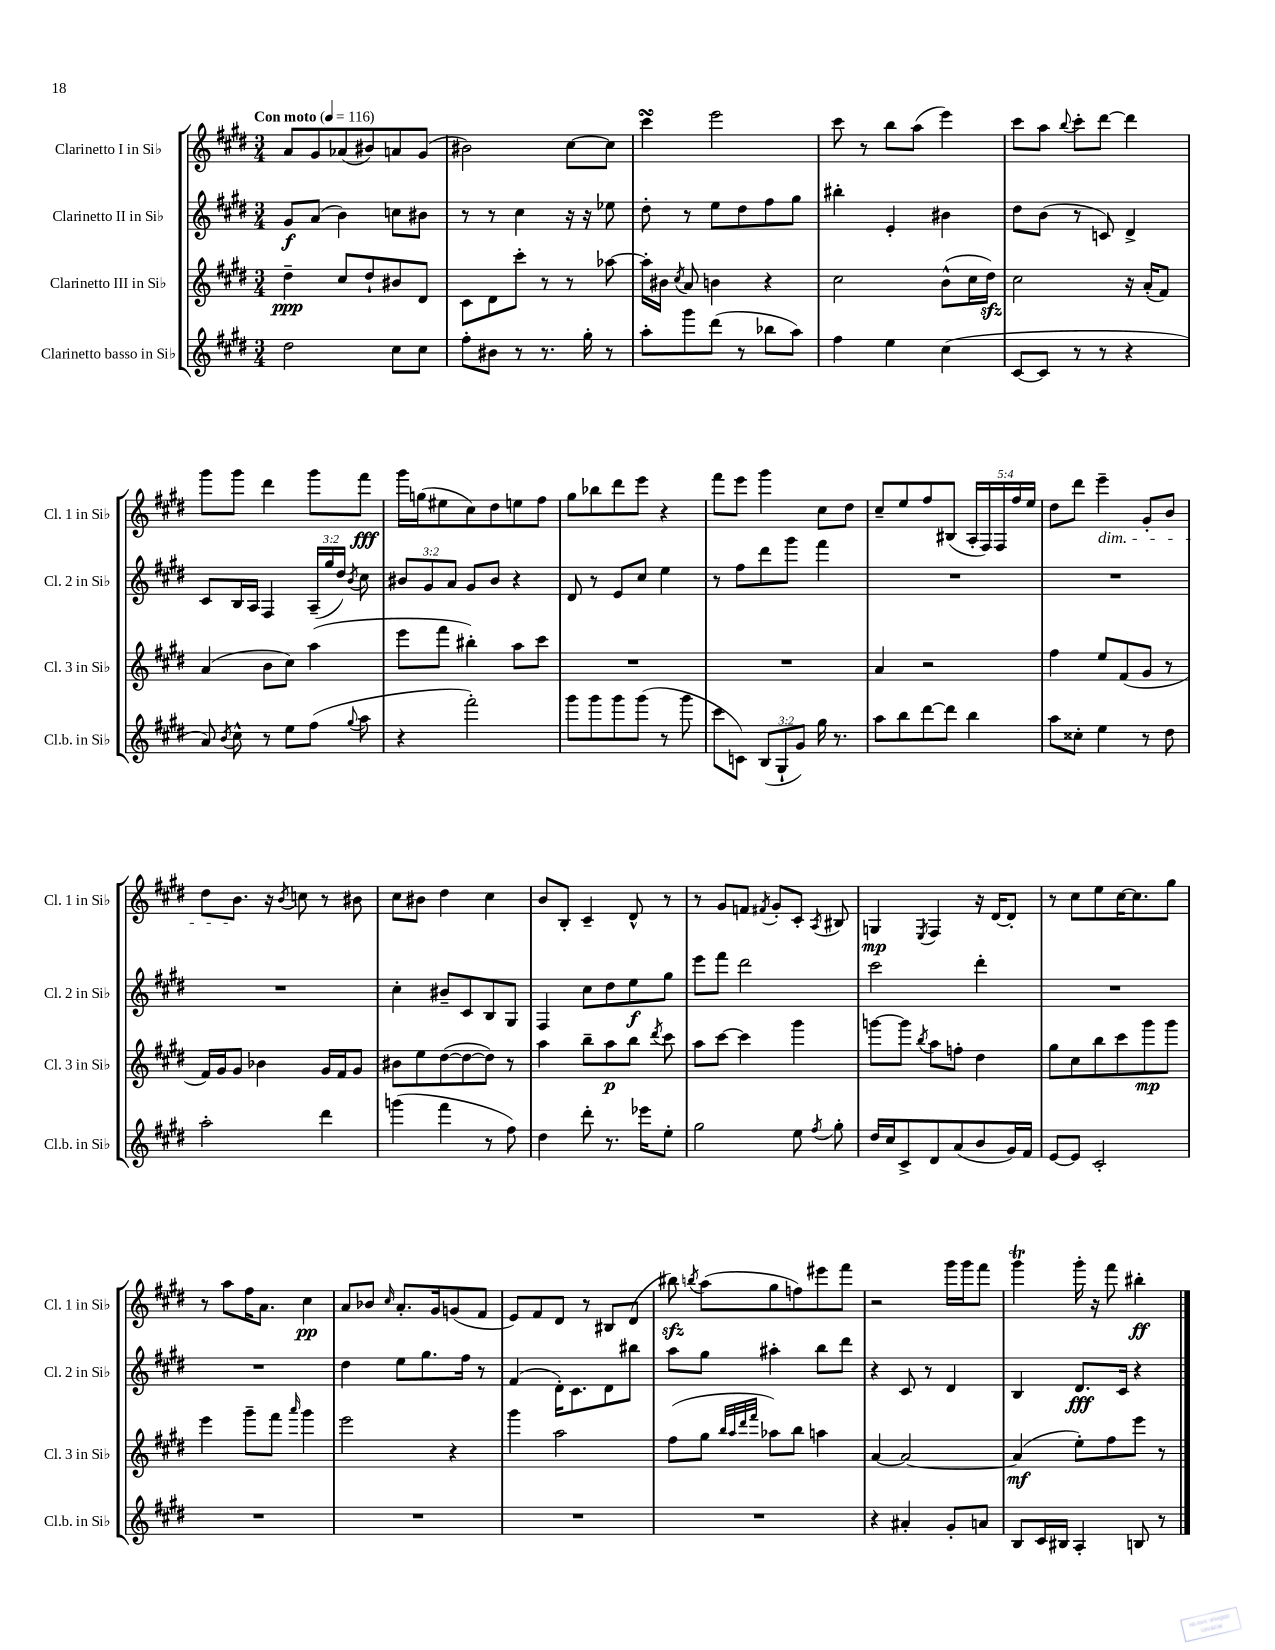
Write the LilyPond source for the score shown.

<<
\new StaffGroup <<
\new Staff = "s0" \with { instrumentName = "Clarinetto I in Sib" shortInstrumentName = "Cl. 1 in Sib" } {
    \clef treble \key e \major \numericTimeSignature \time 3/4 \override Staff.TupletNumber.text = #tuplet-number::calc-fraction-text \tempo "Con moto" 4 = 116
    \autoBeamOff a'8[ gis'8 aes'8( bis'8) a'8 gis'8]( |
    bis'2) cis''8[~ cis''8] |
    cis'''4\turn e'''2 |
    cis'''8 r8 b''8[ a''8]( e'''4) |
    cis'''8[ a''8] \appoggiatura { b''8 } cis'''8[-. dis'''8]~ dis'''4 |
    gis'''8[ gis'''8] dis'''4 gis'''8[ fis'''8]\fff |
    gis'''16[ g''16( eis''8 cis''8) dis''8 e''8 fis''8] |
    gis''8[ bes''8 dis'''8 e'''8] r4 |
    fis'''8[ e'''8] gis'''4 cis''8[ dis''8] |
    cis''8[-- e''8 fis''8 bis8]( \tuplet 5/4 { a16[-. fis16) fis16 fis''16 e''16] } |
    dis''8[ dis'''8] e'''4--\dim gis'8[-. b'8] |
    dis''8[ b'8.]\! r16 \acciaccatura { b'8 } c''8 r8 bis'8 |
    cis''8[ bis'8] dis''4 cis''4 |
    b'8[ b8]-. cis'4-- dis'8-^ r8 |
    r8 gis'8[ f'8] \acciaccatura { fis'8 } gis'8[-. cis'8]-. \acciaccatura { a8 } bis8 |
    g4\mp \acciaccatura { e8 } fis4 r16 dis'16[~ dis'8]-. |
    r8 cis''8[ e''8 cis''16~ cis''8. gis''8] |
    r8 a''8[ fis''16 a'8.] cis''4\pp |
    a'8[ bes'8] \grace { cis''16 } a'8.[-. gis'16 g'8( fis'8] |
    e'8[) fis'8 dis'8] r8 bis8[ dis'8]( |
    bis''8\sfz) \acciaccatura { b''8 } a''8[( gis''8 f''8) eis'''8 fis'''8] |
    r2 gis'''16[ gis'''16 fis'''8] |
    gis'''4\trill gis'''16-. r16 fis'''8 bis''4-.\ff \bar "|." |
}
\new Staff = "s1" \with { instrumentName = "Clarinetto II in Sib" shortInstrumentName = "Cl. 2 in Sib" } {
    \clef treble \key e \major \numericTimeSignature \time 3/4 \override Staff.TupletNumber.text = #tuplet-number::calc-fraction-text
    \autoBeamOff gis'8[\f a'8]( b'4) c''8[ bis'8] |
    r8 r8 cis''4 r16 r16 ees''8 |
    dis''8-. r8 e''8[ dis''8 fis''8 gis''8] |
    bis''4-. e'4-. bis'4 |
    dis''8[ b'8]( r8 c'8) dis'4-> |
    cis'8[ b16 a16] fis4 \tuplet 3/2 { a16[--( gis''16 dis''16]) } \acciaccatura { b'8 } cis''8 |
    \tuplet 3/2 { bis'8[ gis'8 a'8] } gis'8[ bis'8] r4 |
    dis'8 r8 e'8[ cis''8] e''4 |
    r8 fis''8[ dis'''8 gis'''8] fis'''4 |
    R2. |
    R2. |
    R2. |
    cis''4-. bis'8[-- cis'8 b8 gis8] |
    fis4 cis''8[ dis''8 e''8\f gis''8] |
    e'''8[ fis'''8] dis'''2 |
    cis'''2 dis'''4-. |
    R2. |
    R2. |
    dis''4 e''8[ gis''8. fis''16] r8 |
    fis'4( dis'16[-.) cis'8. dis'8 bis''8] |
    a''8[ gis''8] ais''4-. b''8[ dis'''8] |
    r4 cis'8 r8 dis'4 |
    b4 dis'8.[\fff cis'16] r4 \bar "|." |
}
\new Staff = "s2" \with { instrumentName = "Clarinetto III in Sib" shortInstrumentName = "Cl. 3 in Sib" } {
    \clef treble \key e \major \numericTimeSignature \time 3/4
    \autoBeamOff dis''4--\ppp cis''8[ dis''8-! bis'8 dis'8] |
    cis'8[ dis'8 cis'''8]-. r8 r8 aes''8~ |
    aes''16[-. bis'16] \acciaccatura { cis''8 } a'8 b'4 r4 |
    cis''2 b'8[-^( cis''16 dis''16]\sfz) |
    cis''2 r16 a'16[-.( fis'8]) |
    a'4( b'8[ cis''8]) a''4( |
    e'''8[ fis'''8] bis''4-.) a''8[ cis'''8] |
    R2. |
    R2. |
    a'4 r2 |
    fis''4 e''8[ fis'8( gis'8] r8 |
    fis'16[) gis'16 gis'8] bes'4 gis'16[ fis'16 gis'8] |
    bis'8[ e''8 dis''8~( dis''8~ dis''8]) r8 |
    a''4 b''8[-- a''8\p b''8] \acciaccatura { dis'''8 } cis'''8 |
    a''8[ cis'''8]~ cis'''4 gis'''4 |
    g'''8[~ g'''8] \acciaccatura { b''8 } a''8[ f''8]-. dis''4 |
    gis''8[ cis''8 b''8 cis'''8 gis'''8\mp gis'''8] |
    e'''4 gis'''8[-- fis'''8] \grace { a'''16 } gis'''4 |
    e'''2 r4 |
    gis'''4 a''2 |
    fis''8[( gis''8] \grace { b''32[ a''32 dis'''32 fis'''32] } aes''8[) b''8] a''4 |
    a'4~ a'2~ |
    a'4\mf( e''8[-.) fis''8 e'''8] r8 \bar "|." |
}
\new Staff = "s3" \with { instrumentName = "Clarinetto basso in Sib" shortInstrumentName = "Cl.b. in Sib" } {
    \clef treble \key e \major \numericTimeSignature \time 3/4 \override Staff.TupletNumber.text = #tuplet-number::calc-fraction-text
    \autoBeamOff dis''2 cis''8[ cis''8] |
    fis''8[-. bis'8] r8 r8. gis''16-. r8 |
    a''8[-. gis'''8 dis'''8]( r8 bes''8[ a''8]) |
    fis''4 e''4 cis''4( |
    cis'8[~ cis'8] r8 r8 r4 |
    a'8) \acciaccatura { b'8 } cis''8-^ r8 e''8[ fis''8]( \appoggiatura { gis''8 } a''8 |
    r4 fis'''2-.) |
    gis'''8[ gis'''8 gis'''8 gis'''8]( r8 gis'''8 |
    cis'''8[ c'8]) \tuplet 3/2 { b8[( gis8-! gis'8]) } gis''16 r8. |
    a''8[ b''8 dis'''8~ dis'''8] b''4 |
    a''8[ cisis''8]-. e''4 r8 dis''8 |
    a''2-. dis'''4 |
    g'''4( fis'''4 r8 fis''8) |
    dis''4 dis'''8-. r8. ees'''16[ e''8]-. |
    gis''2 e''8 \acciaccatura { fis''8 } gis''8-. |
    dis''16[ cis''16 cis'8-> dis'8 a'8( b'8 gis'16) fis'16] |
    e'8[~ e'8] cis'2-. |
    R2. |
    R2. |
    R2. |
    R2. |
    r4 ais'4-. gis'8[-. a'8] |
    b8[ cis'16 bis16] a4-. b8 r8 \bar "|." |
}
>>
>>
\layout { \context { \Score \remove "Bar_number_engraver" } }
